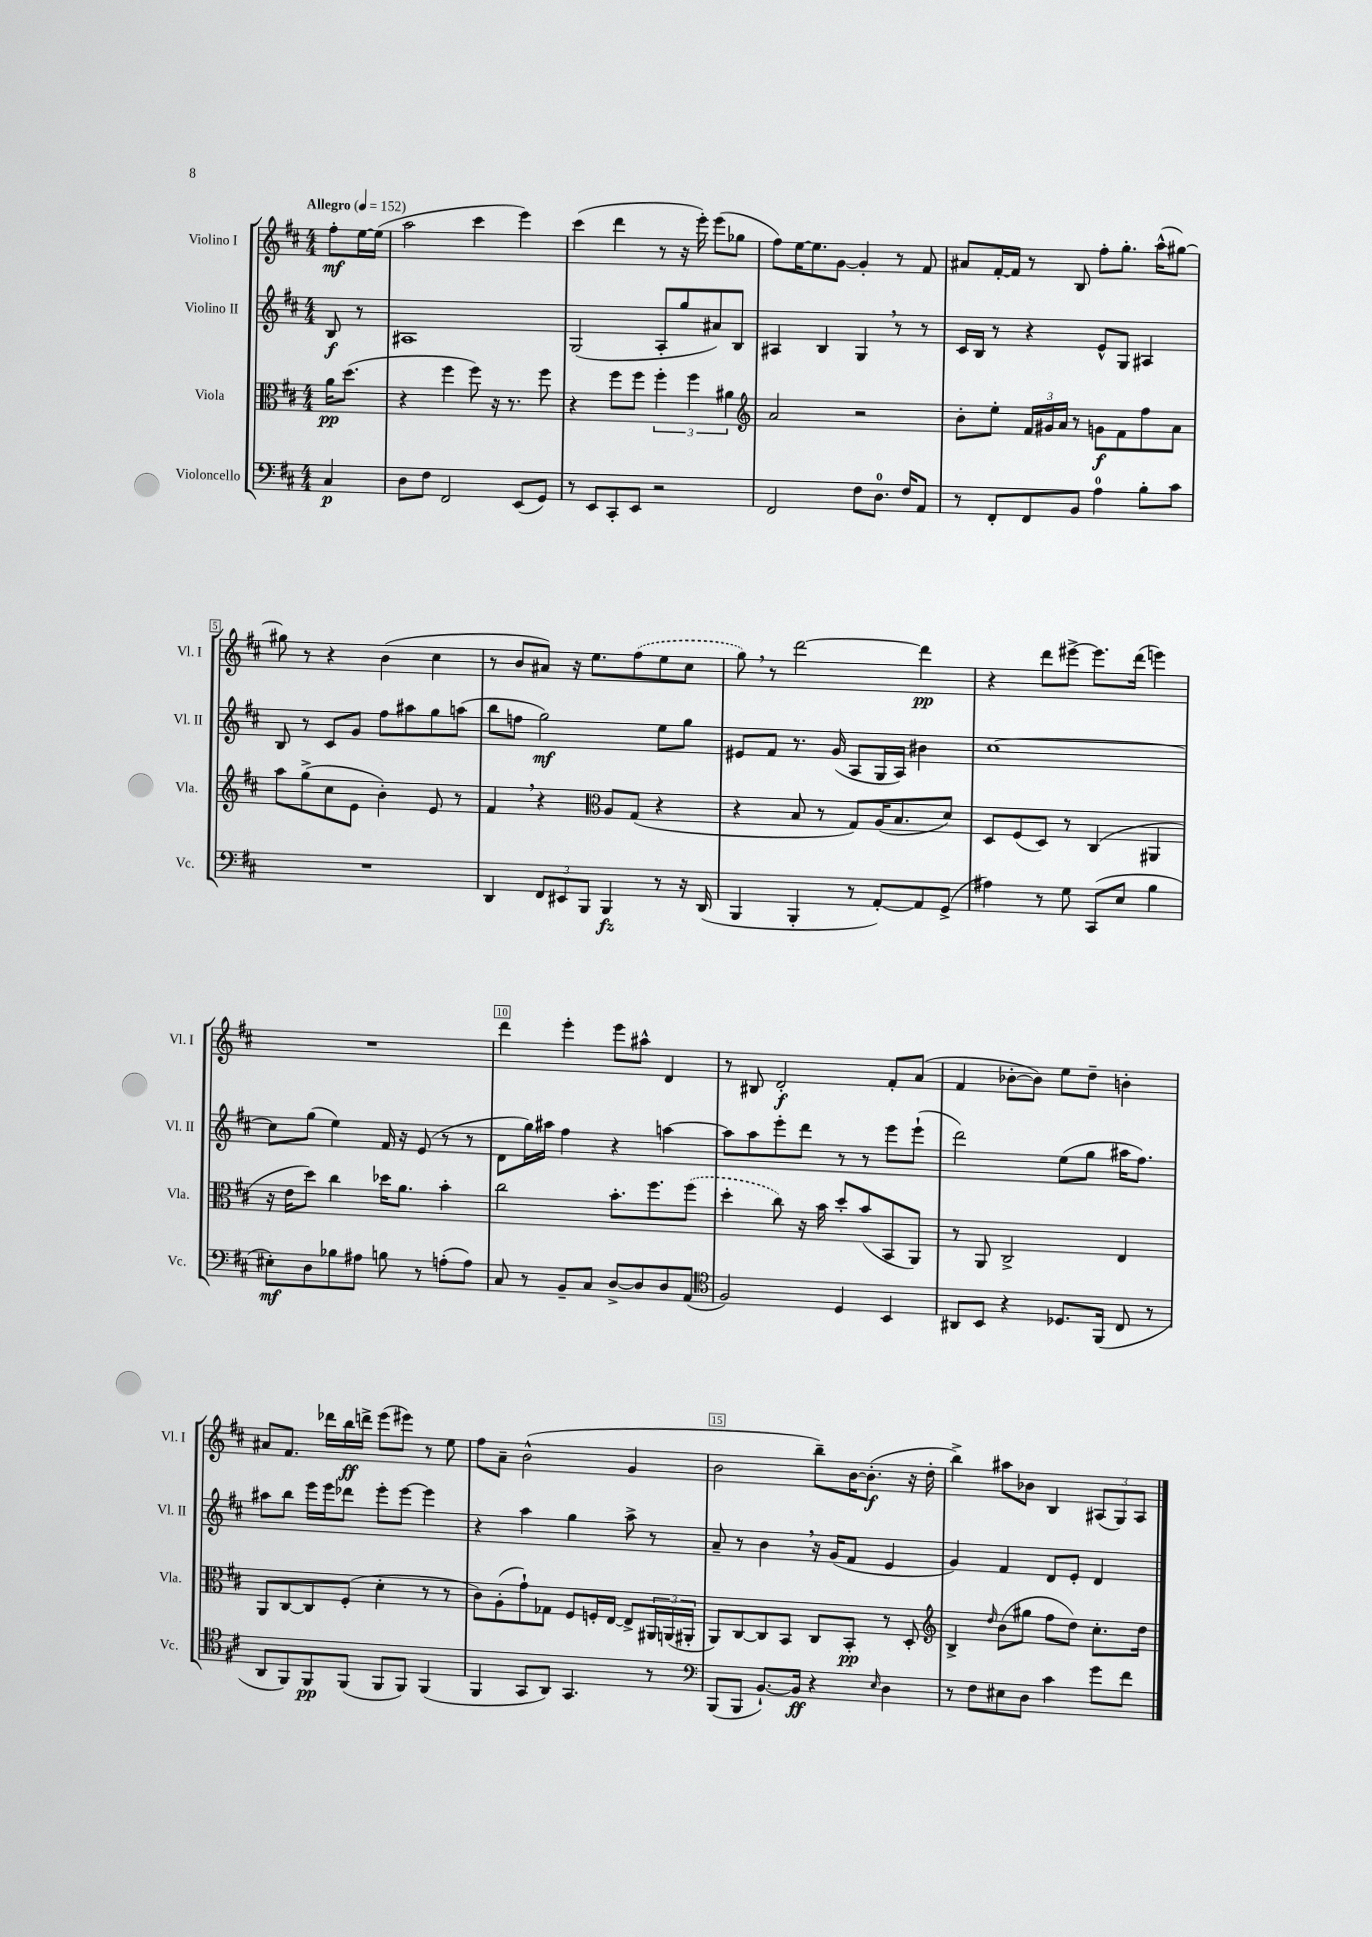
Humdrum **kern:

**kern	**dynam	**kern	**dynam	**kern	**dynam	**kern	**dynam
*part4	*part4	*part3	*part3	*part2	*part2	*part1	*part1
*staff4	*staff4	*staff3	*staff3	*staff2	*staff2	*staff1	*staff1
*I"Violoncello	*	*I"Viola	*	*I"Violino II	*	*I"Violino I	*
*I'Vc.	*	*I'Vla.	*	*I'Vl. II	*	*I'Vl. I	*
*clefF4	*	*clefC3	*	*clefG2	*	*clefG2	*
*k[f#c#]	*	*k[f#c#]	*	*k[f#c#]	*	*k[f#c#]	*
*M4/4	*	*M4/4	*	*M4/4	*	*M4/4	*
*MM152	*	*MM152	*	*MM152	*	*MM152	*
=	=	=	=	=	=	=	=
!	!	!	!	!	!	!LO:TX:a:B:t=Allegro	!
4C#/	p	16a\KL	pp	8B/	f	8ff#'\L	mf
.	.	(8.dd\J	.	.	.	.	.
.	.	.	.	8r	.	[16ee\L	.
.	.	.	.	.	.	(16ee\JJ]	.
=1	=1	=1	=1	=1	=1	=1	=1
8D\L	.	4r	.	1A#X	.	2aa\	.
8F#\J	.	.	.	.	.	.	.
2FF#/	.	4ff#\	.	.	.	.	.
.	.	8ff#\)	.	.	.	4ccc#\	.
.	.	16r	.	.	.	.	.
.	.	8.r	.	.	.	.	.
(8EE/L	.	.	.	.	.	4eee\)	.
8GG/J)	.	8ff#\	.	.	.	.	.
=2	=2	=2	=2	=2	=2	=2	=2
8r	.	4r	.	(2G/	.	(4ccc#\	.
8EE/L	.	.	.	.	.	.	.
8CC#'/	.	8ff#\L	.	.	.	4ddd\	.
8EE/J	.	8ff#\J	.	.	.	.	.
2r	.	6ff#'\	.	8A'/L	.	8r	.
.	.	.	.	8gg/	.	16r	.
.	.	6ff#\	.	.	.	.	.
.	.	.	.	.	.	16eee'\)	.
.	.	.	.	8a#X/)	.	(8eee\L	.
.	.	6a#X\	.	.	.	.	.
.	.	.	.	8B/J	.	8gg-X\J	.
=3	=3	=3	=3	=3	=3	=3	=3
*	*	*clefG2	*	*	*	*	*
2FF#/	.	2a/	.	4A#X/	.	8ff#\L)	.
.	.	.	.	.	.	[16ee\K	.
.	.	.	.	.	.	8.ee\]	.
.	.	.	.	4B/	.	.	.
.	.	.	.	.	.	[8g\J	.
8F#\L	.	2r	.	4G,/	.	4g'/]	.
8.D\J	.	.	.	.	.	.	.
.	.	.	.	8r	.	8r	.
16F#/KL	.	.	.	.	.	.	.
8AA/J	.	.	.	8r	.	8f#/	.
=4	=4	=4	=4	=4	=4	=4	=4
8r	.	8b'\L	.	16c#/LL	.	8a#X/L	.
.	.	.	.	16B/JJ	.	.	.
8FF#'/L	.	8ee'\J	.	8r	.	[16f#'/L	.
.	.	.	.	.	.	16f#/JJ]	.
8FF#/	.	24f#/LL	.	4r	.	8r	.
.	.	24g#X/	.	.	.	.	.
.	.	24a/JJ	.	.	.	.	.
8BB/J	.	8r	.	.	.	8B/	.
4A\	.	8gn\L	f	8e^^/L	.	8ff#'\L	.
.	.	8f#\	.	8G/J	.	8.gg'\J	.
8B'\L	.	8ff#\	.	4A#X/	.	.	.
.	.	.	.	.	.	(16aa^^\KL	.
8c#\J	.	8a\J	.	.	.	[8gg#X\J)	.
!!LO:LB:g=z
=5	=5	=5	=5	=5	=5	=5	=5
1r	.	8aa\L	.	8B/	.	8gg#X\]	.
.	.	(8gg^\	.	8r	.	8r	.
.	.	8cc#\	.	8c#/L	.	4r	.
.	.	8e\J	.	8g/J	.	.	.
.	.	4b'\)	.	8ff#\L	.	(4b\	.
.	.	.	.	8aa#X\	.	.	.
.	.	8e/	.	8gg\	.	4cc#\	.
.	.	8r	.	(8aan\J	.	.	.
=6	=6	=6	=6	=6	=6	=6	=6
4DD/	.	4f#,/	.	8bb\L	.	8r	.
.	.	.	.	8ffn\J	.	8b/L	.
12FF#/L	.	4r	.	2gg\)	mf	8a#X/J)	.
12EE#X/	.	.	.	.	.	.	.
.	.	.	.	.	.	16r	.
12BBB/J	.	.	.	.	.	.	.
.	.	.	.	.	.	8.ee\L	.
*	*	*clefC3	*	*	*	*	*
4BBB/	fz	8A/L	.	.	.	.	.
.	.	(8G/J	.	.	.	(8ff#\	.
8r	.	4r	.	8ee\L	.	8ee\	.
16r	.	.	.	8gg\J	.	8cc#\J	.
(16DD/	.	.	.	.	.	.	.
=7	=7	=7	=7	=7	=7	=7	=7
4BBB/	.	4r	.	8e#X/L	.	8gg,\)	.
.	.	.	.	8f#/J	.	8r	.
4BBB'/	.	8B/	.	8.r	.	[2ddd\	.
.	.	8r	.	.	.	.	.
.	.	.	.	(16g/	.	.	.
8r	.	8G/L)	.	8A/L	.	.	.
[8AA'/L)	.	(16A/K	.	16G/L	.	.	.
.	.	8.B/	.	16A/JJ)	.	.	.
8AA/]	.	.	.	4b#X\	.	4ddd\]	pp
(8GG^/J	.	8d/J)	.	.	.	.	.
=8	=8	=8	=8	=8	=8	=8	=8
4A#X\)	.	8D/L	.	[1cc#	.	4r	.
.	.	(8F#/	.	.	.	.	.
8r	.	8D/J)	.	.	.	8ddd\L	.
8G\	.	8r	.	.	.	[8eee#X^\J	.
(8CC#/L	.	(4C#/	.	.	.	8.eee#\L]	.
8E/J	.	.	.	.	.	.	.
.	.	.	.	.	.	(16ddd\Jk	.
4B\	.	4AA#X/	.	.	.	4eeen\)	.
!!LO:LB:g=z
=9	=9	=9	=9	=9	=9	=9	=9
8E#X'\L)	mf	16r	.	8cc#\L]	.	1r	.
.	.	16e\KL	.	.	.	.	.
8D\	.	8dd\J)	.	(8gg\J	.	.	.
8B-X\	.	4cc#\	.	4ee\)	.	.	.
8A#X\J	.	.	.	.	.	.	.
8Bn\	.	16dd-X\KL	.	16f#/	.	.	.
.	.	8.a\J	.	16r	.	.	.
8r	.	.	.	(8e/	.	.	.
(8An'\L	.	4b'\	.	8r	.	.	.
8A\J)	.	.	.	8r	.	.	.
=10	=10	=10	=10	=10	=10	=10	=10
8C#/	.	2cc#\	.	8d\L	.	4ddd\	.
8r	.	.	.	16gg\L)	.	.	.
.	.	.	.	16aa#X\JJ	.	.	.
8BB~/L	.	.	.	4ff#\	.	4eee'\	.
8C#/J	.	.	.	.	.	.	.
[8D^/L	.	8.b'\L	.	4r	.	8eee\L	.
8D/]	.	.	.	.	.	8aa#X^^\J	.
.	.	8.ff#\	.	.	.	.	.
8D/	.	.	.	[4aan\	.	4d/	.
(8AA/J	.	(8ff#\J	.	.	.	.	.
=11	=11	=11	=11	=11	=11	=11	=11
*clefC4	*	*	*	*	*	*	*
2F#/)	.	4dd'\	.	8aa\L]	.	8r	.
.	.	.	.	8aa\	.	8B#X/	.
.	.	8cc#\)	.	8eee'\	.	2d'/	f
.	.	16r	.	8ddd\J	.	.	.
.	.	16b\	.	.	.	.	.
4D/	.	8dd'/L	.	8r	.	.	.
.	.	(8b/	.	8r	.	.	.
4BB/	.	8BB/	.	8eee\L	.	8f#'/L	.
.	.	8AA/J)	.	(8eee`\J	.	(8a/J	.
=12	=12	=12	=12	=12	=12	=12	=12
8AA#X/L	.	8r	.	2ddd\)	.	4f#/	.
8BB/J	.	8AA/	.	.	.	.	.
4r	.	2C#^/	.	.	.	[8b-X'\L	.
.	.	.	.	.	.	8b-\J])	.
8.D-X/L	.	.	.	(8ee\L	.	8ee\L	.
.	.	.	.	8gg\J	.	8dd~\J	.
(16FF#/Jk	.	.	.	.	.	.	.
8C#/	.	4E/	.	16aa#X\KL	.	4bn'\	.
.	.	.	.	8.ff#\J)	.	.	.
8r	.	.	.	.	.	.	.
!!LO:LB:g=z
=13	=13	=13	=13	=13	=13	=13	=13
8AA/L	.	8AA/L	.	8aa#X\L	.	8a#X/L	.
8FF#/)	.	[8C#/	.	8bb\J	.	8.f#/J	.
8FF#/	pp	8C#/]	.	16eee\LL	.	.	.
.	.	.	.	16eee\J	.	16ddd-X\LL	.
(8FF#/J	.	(8F#'/J	.	8ddd-X\J	.	16bb\	ff
.	.	.	.	.	.	16dddn^\JJ	.
8FF#/L	.	4d'\	.	8eee'\L	.	(8eee\L	.
8FF#/J)	.	.	.	[8eee\J	.	8eee#X\J)	.
(4FF#/	.	8r	.	4eee\]	.	8r	.
.	.	8r	.	.	.	8ee\	.
=14	=14	=14	=14	=14	=14	=14	=14
4FF#/	.	8c#\L)	.	4r	.	8ff#\L	.
.	.	(8A'\	.	.	.	8a~\J	.
8GG/L	.	8g`\)	.	4aa\	.	(2b^^\	.
8AA/J)	.	8G-X\J	.	.	.	.	.
4.GG/	.	8F#/L	.	4gg\	.	.	.
.	.	16Fn'/L	.	.	.	.	.
.	.	[16E/JJ	.	.	.	.	.
.	.	8E^/L]	.	8aa^\	.	4g/	.
8r	.	24AA#X/L	.	8r	.	.	.
.	.	(24AAn/	.	.	.	.	.
.	.	24AA#X'/JJ	.	.	.	.	.
=15	=15	=15	=15	=15	=15	=15	=15
*clefF4	*	*	*	*	*	*	*
(8BBB/L	.	8AA/L)	.	8a~/	.	2b\	.
8BBB/J	.	[8C#/	.	8r	.	.	.
[8.BB`/L)	.	8C#/]	.	4b,\	.	.	.
.	.	8BB/J	.	.	.	.	.
16BB/Jk]	ff	.	.	.	.	.	.
4r	.	8C#/L	.	16r	.	8bb~\L)	.
.	.	.	.	(16g/KL	.	.	.
.	.	8BB'/J	pp	8f#/J	.	[16b\K	.
.	.	.	.	.	.	(8.b'\J]	f
16qqE/	.	.	.	.	.	.	.
4D\	.	8r	.	4e/	.	.	.
.	.	8D'/	.	.	.	16r	.
.	.	.	.	.	.	16dd'\	.
=16	=16	=16	=16	=16	=16	=16	=16
*	*	*clefG2	*	*	*	*	*
8r	.	4B^/	.	4g/)	.	4bb^\)	.
8F#\L	.	.	.	.	.	.	.
.	.	16qqdd/	.	.	.	.	.
8E#X\	.	(8b\L	.	4f#/	.	8aa#X\L	.
8D\J	.	8gg#X\J	.	.	.	8b-X\J	.
4c#\	.	8ff#\L	.	8d/L	.	4B/	.
.	.	8dd\J)	.	8e'/J	.	.	.
8g\L	.	8.cc#'\L	.	4d/	.	(12A#X/L	.
.	.	.	.	.	.	12G/)	.
8f#\J	.	.	.	.	.	.	.
.	.	.	.	.	.	12A#/J	.
.	.	16dd\Jk	.	.	.	.	.
==	==	==	==	==	==	==	==
*-	*-	*-	*-	*-	*-	*-	*-
